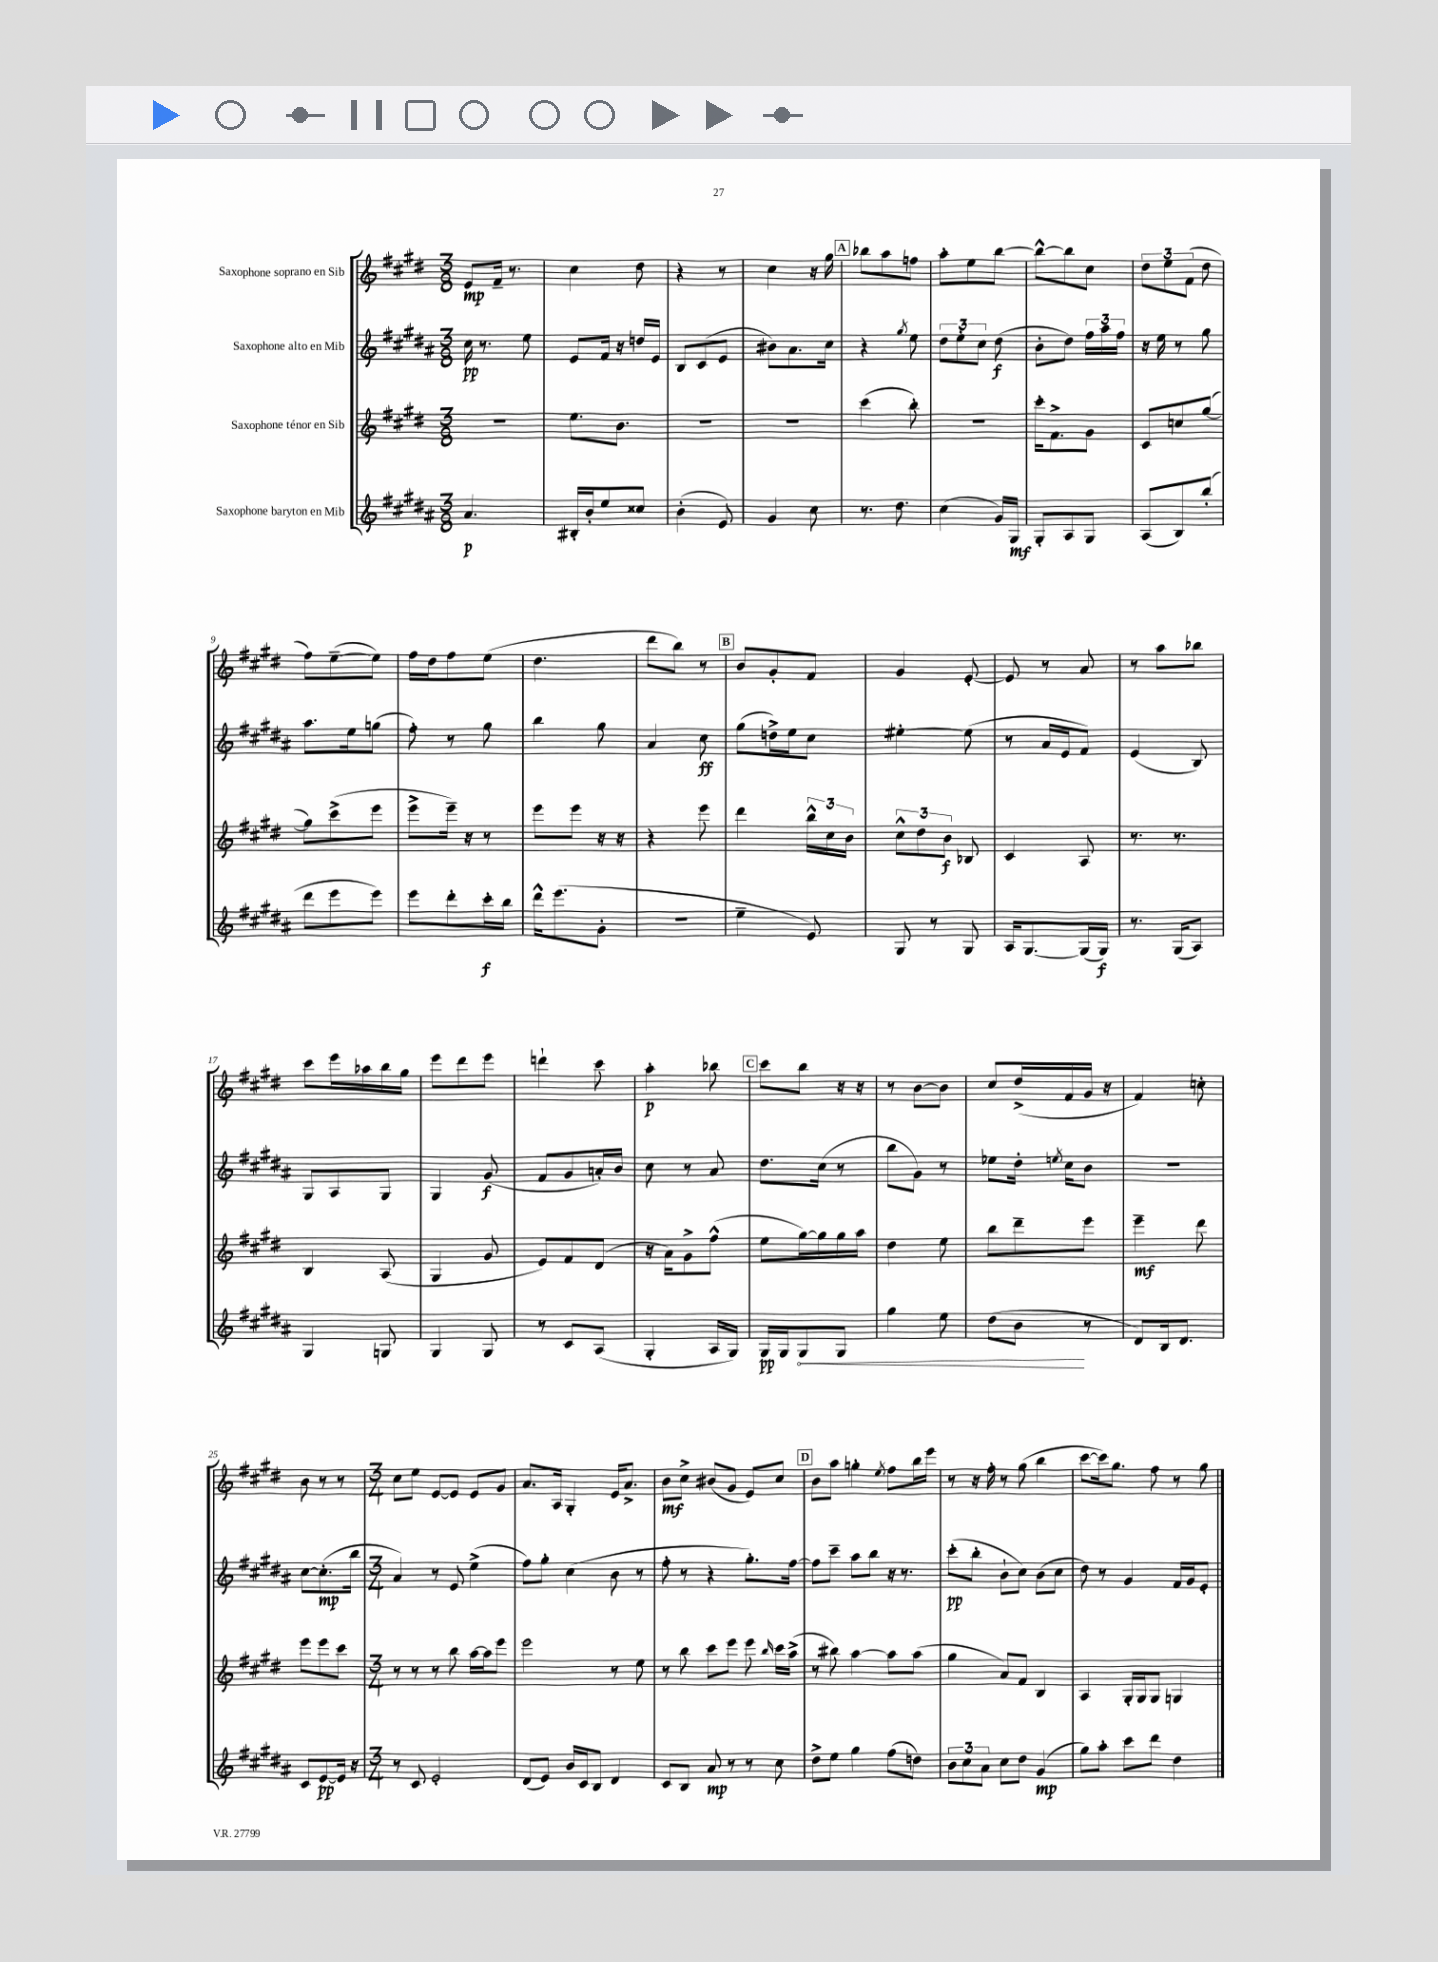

**kern	**kern	**kern	**kern
*staff4	*staff3	*staff2	*staff1
*clefG2	*clefG2	*clefG2	*clefG2
*k[f#c#g#d#a#]	*k[f#c#g#d#]	*k[f#c#g#d#a#]	*k[f#c#g#d#]
*M3/8	*M3/8	*M3/8	*M3/8
4.a#	4.r	16cc#	8e
.	.	8.r	.
.	.	.	16f#~
.	.	.	8.r
.	.	8ee	.
=	=	=	=
16B#'	8.ee	8e	4cc#
16b'	.	.	.
8ee	.	16f#	.
.	8.b	16r	.
8cc##	.	16dd	8dd#
.	.	16e	.
=	=	=	=
(4b'	4.r	8B	4r
.	.	(8c#	.
8e)	.	8e	8r
=	=	=	=
4g#	4.r	8b#)	4cc#
.	.	8.a#	.
8cc#	.	.	16r
.	.	16cc#	16gg#
=	=	=	=
8.r	(4ccc#	4r	8bb-
.	.	.	8aa
8.dd#	.	.	.
.	.	8qgg#	.
.	8bb')	8ee	8ff
=	=	=	=
(4cc#	4.r	12dd#	8aa'
.	.	12ee'	.
.	.	.	8ee
.	.	12cc#	.
16g#)	.	(8dd#	[8bb
16G#	.	.	.
=	=	=	=
8G#'	16ccc#'	8b'	8bb^^_
.	8.f#^	.	.
8A#	.	8dd#)	8bb]
8G#	8g#	24ff#	8cc#
.	.	24aa#	.
.	.	24ff#	.
=	=	=	=
(8A#	8c#	16r	12dd#
.	.	16ee	.
.	.	.	12ee
8B)	8cc	8r	.
.	.	.	(12f#
(8bb'	([8gg#	8gg#	8dd#
=	=	=	=
8ddd#	8gg#])	8.aa#	8ff#)
8eee	(8ccc#^	.	([8ee~
.	.	16ee	.
8eee)	8eee	(8gg	8ee])
=	=	=	=
8eee	8eee^	8ff#')	16ff#
.	.	.	16dd#
8ddd#'	16eee~)	8r	8ff#
.	16r	.	.
16ccc#'	8r	8gg#	(8ee
16bb	.	.	.
=	=	=	=
16ddd#^^	8eee	4bb	4.dd#
(8.eee	.	.	.
.	8eee	.	.
8g#'	16r	8gg#	.
.	16r	.	.
=	=	=	=
4.r	4r	4a#	8ddd#
.	.	.	8bb)
.	8eee	8cc#	8r
=	=	=	=
4ee~	4ddd#	(8gg#	8b
.	.	16dd^)	8g#'
.	.	16ee	.
8e)	24bb^^	8cc#	8f#
.	24cc#	.	.
.	24b	.	.
=	=	=	=
8G#	12cc#^^	[4ee#'	4g#
.	12dd#	.	.
8r	.	.	.
.	12b	.	.
8G#	8B-	(8ee#]	[8e'
=	=	=	=
16A#	4c#	8r	8e]
[8.G#	.	.	.
.	.	16a#	8r
.	.	16e	.
(16G#]	8A	8f#)	8a
16G#)	.	.	.
=	=	=	=
8.r	8.r	(4e	8r
.	.	.	8aa
(16G#	8.r	.	.
8A#)	.	8B)	8bb-
=	=	=	=
4G#	4B	8G#	8ccc#
.	.	8A#	16eee
.	.	.	16aa-
8G	(8A	8G#	16bb
.	.	.	16gg#
=	=	=	=
4G#	4G#	4G#	8eee
.	.	.	8ddd#
8G#	8g#	(8g#	8eee
=	=	=	=
8r	8e)	8f#	4ddd`
8c#	8f#	8g#	.
(8A#	(8d#	16a')	8ccc#
.	.	16b	.
=	=	=	=
4G#'	16r	8cc#	4aa'
.	16a)	.	.
.	8g#^	8r	.
16A#	(8ff#^^	8a#	8bb-
16G#)	.	.	.
=	=	=	=
16G#	8ee	8.dd#	8ccc#
16G#	.	.	.
8G#	[16gg#)	.	8bb
.	16gg#]	(16cc#	.
8G#	16gg#	8r	16r
.	16aa	.	16r
=	=	=	=
4gg#	4dd#	8bb	8r
.	.	8g#)	[8b
8ee	8ee	8r	8b]
=	=	=	=
(8dd#	8bb	8ee-	8cc#
8b	8ddd#~	16dd#'	(16dd#^
.	.	8qee	.
.	.	16cc#	16f#
8r	8eee	8b	16g#
.	.	.	16r
=	=	=	=
8d#)	4eee~	4.r	4f#)
16B	.	.	.
8.d#	.	.	.
.	8ddd#	.	8cc'
=	=	=	=
8c#	8eee	[8cc#	8b
[8e	8eee	(8.cc#']	8r
16e]	8ccc#	.	8r
16r	.	16bb	.
=	=	=	=
*M3/4	*M3/4	*M3/4	*M3/4
8r	8r	4a#)	8cc#
8c#	8r	.	8ee
2e'	8r	8r	[8e
.	8bb	8e	8e]
.	[16aa	(4ee^	8e
.	16aa]	.	.
.	8eee	.	8g#
=	=	=	=
(8d#	2eee	8ff#)	8.a
8e)	.	8gg#'	.
.	.	.	16A
16b	.	(4cc#	4G#'
16c#	.	.	.
8B	.	.	.
4d#	8r	8b	16e
.	.	.	8.a^
.	8ee	8r	.
=	=	=	=
8c#	8r	8ff#'	8b
8B	8bb	8r	8cc#^
8a#	8ccc#	4r	(8b#
8r	8eee	.	8g#
8r	8eee	8.gg#')	8e)
.	16qqbb	.	.
8cc#	16ccc#	.	8cc#
.	(16aa^	[16ff#	.
=	=	=	=
8dd#^	8r	8ff#]	8b
8ee	8bb#)	8ccc#~	8aa
4gg#	[4aa	8aa#	4gg'
.	.	8bb	.
.	.	.	8qee
(8ff#	8aa]	16r	8ff#
.	.	8.r	.
8dd)	(8aa	.	16bb
.	.	.	16eee
=	=	=	=
12b	4gg#	(8ccc#'	8r
12cc#	.	.	.
.	.	8bb'	16r
12a#	.	.	.
.	.	.	16ff#'
8cc#	8a)	8b`	8r
8dd#	8f#	8cc#)	(8gg#
(4g#	4B	(8b	4bb
.	.	8cc#	.
=	=	=	=
8gg#)	4A	8dd#)	[8ccc#
8aa#'	.	8r	16ccc#])
.	.	.	8.gg#
8ccc#	16G#'	4g#	.
.	16G#	.	.
8ddd#	8G#	.	8ff#
4dd#	4G	16f#	8r
.	.	16g#	.
.	.	8e'	8gg#
==	==	==	==
*-	*-	*-	*-
